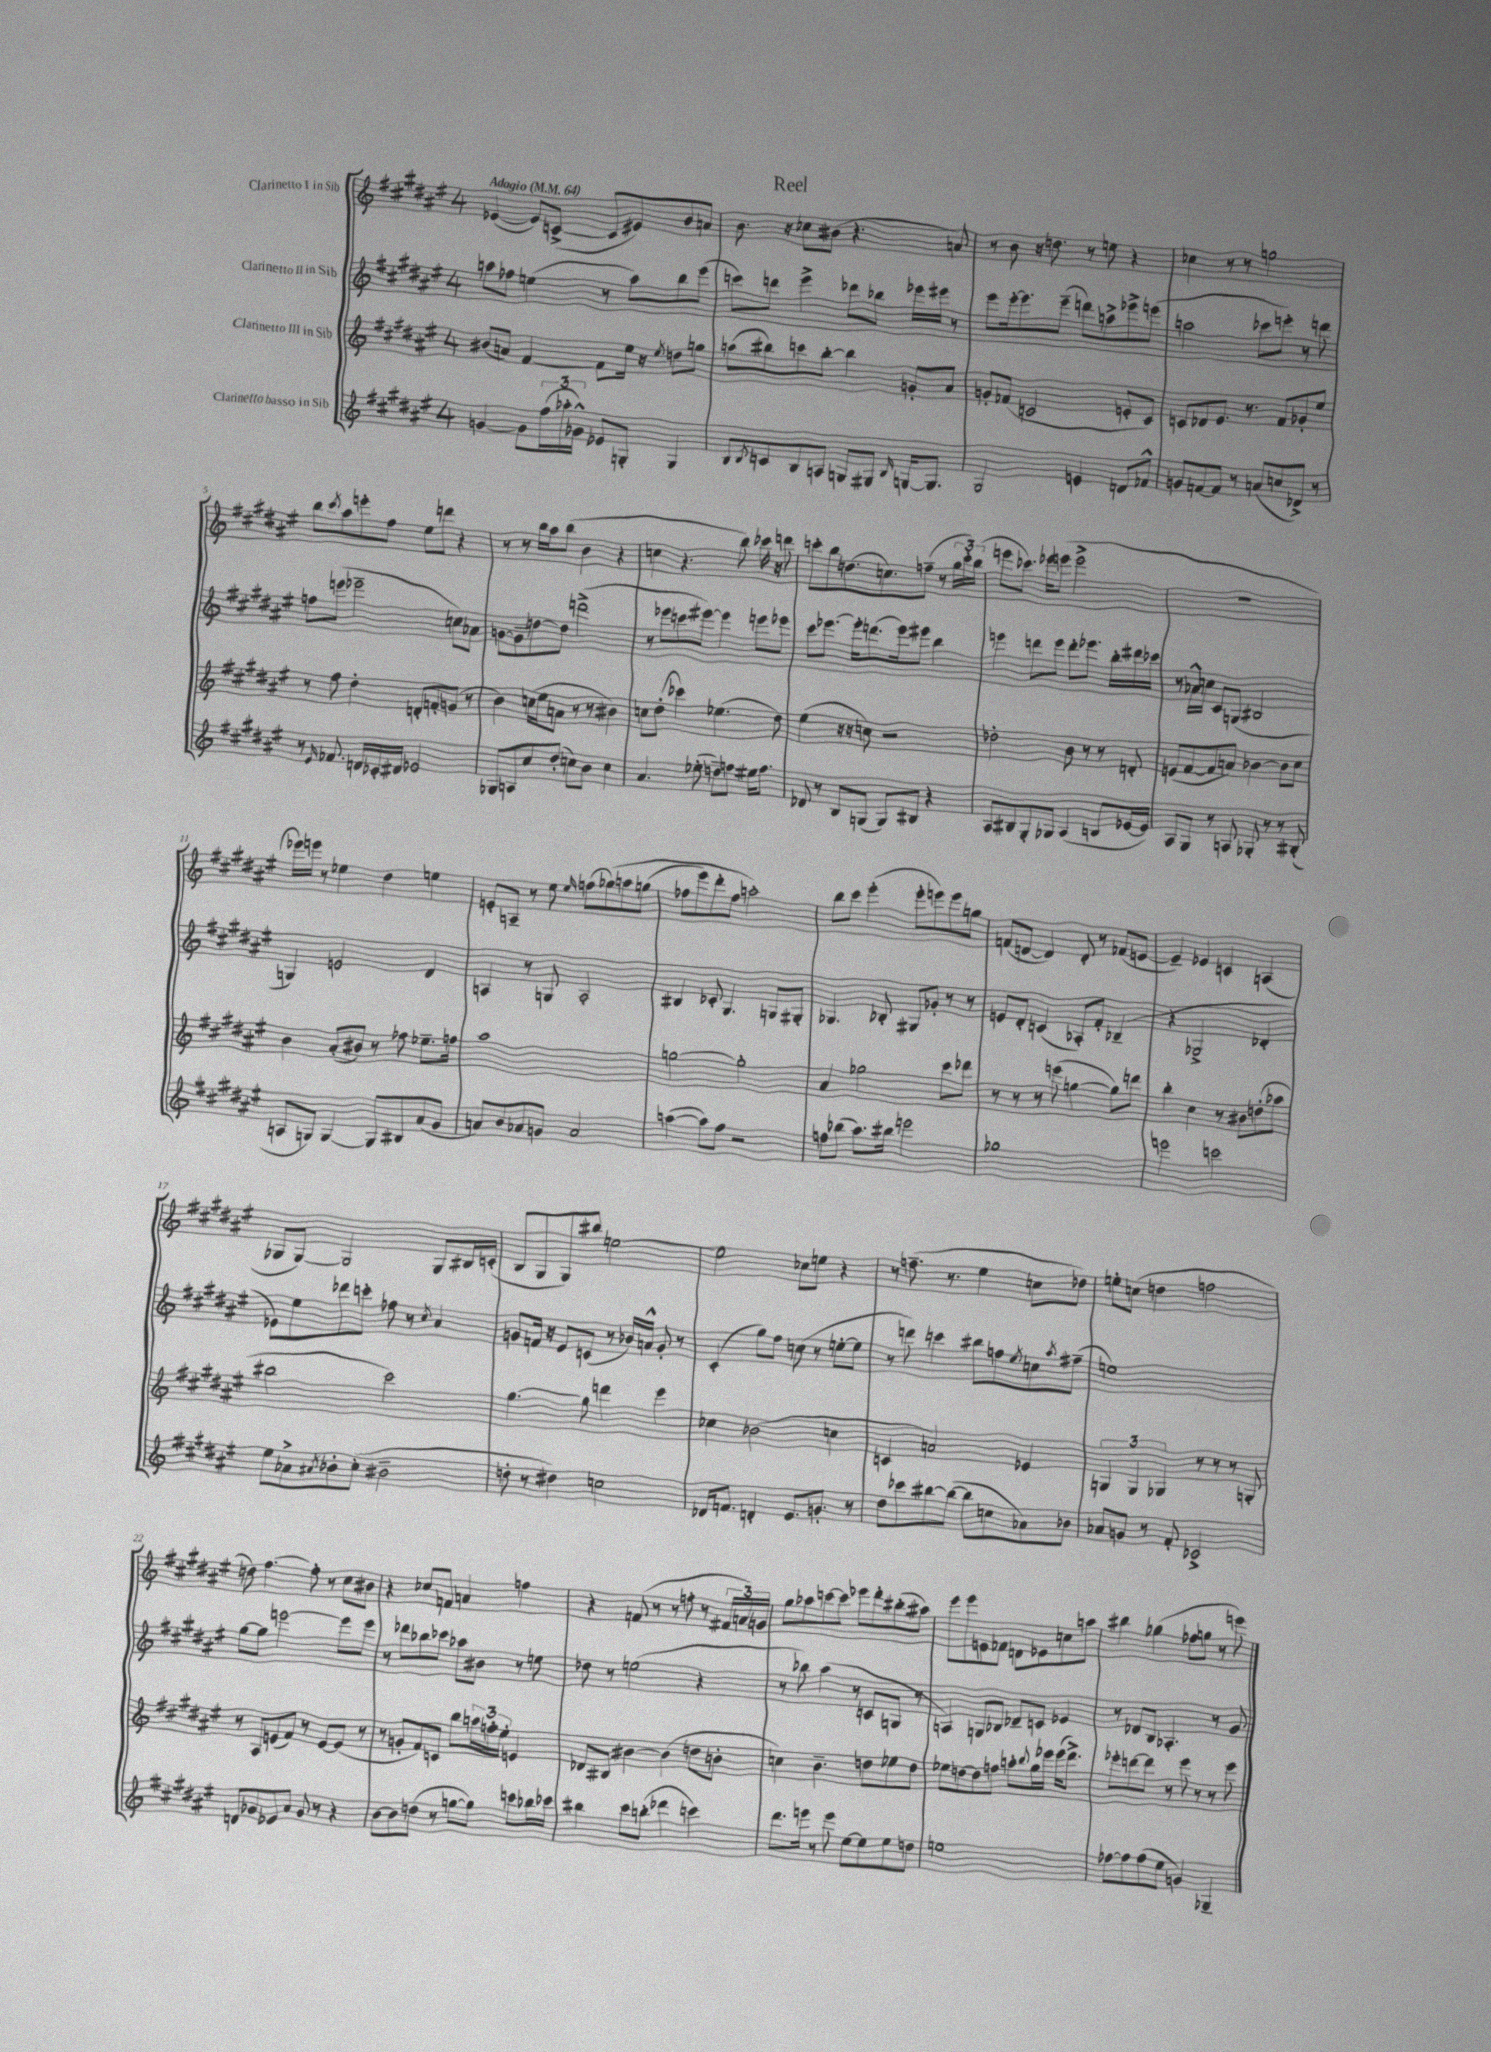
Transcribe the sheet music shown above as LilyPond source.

\header { title = "Reel" }
<<
\new StaffGroup <<
\new Staff = "s0" \with { instrumentName = "Clarinetto I in Sib" } {
    \clef treble \key fis \major \once \override Staff.TimeSignature.style = #'single-digit \time 4/4 \tempo "Adagio" 4 = 64
    ees'4~( ees'8) c'8~->( c'8 eis'8) b'8 a'8 |
    b'8. r16 ces''8 bis'8( r4. a'8) |
    r8 b'8 r16 d''8. r8 e''8 r4 |
    ces''4 r8 r8 g''2 |
    b''8 \acciaccatura { cis'''8 } ais''8 e'''8-. fis''8 eis''8 d'''8 r4 |
    r8 r8 b''16 ais''16 b''8( b'4 r4 |
    c''4 r4. b''8) ces'''16 r16 d'''8 |
    c'''8-. b''8 d''8.( c''8.) f''8--( r8 \tuplet 3/2 { gis''16 c'''16-.) b''16( } |
    e'''8 ces'''8.) ees'''16 e'''8( e'''2-> |
    R1 |
    ees'''16) e'''16 r8 ees''4 dis''4 e''4 |
    e'8-. a8-- r8 eis''8 \grace { eis''16 } f''8( ges''8)\( a''8 g''8( |
    fes''8 eis'''8) dis'''8-. fes''8 a''2-.\) |
    b''8 cis'''8 eis'''4-.( eis'''8-. e'''8) e'''8 g''8 |
    f'8( d'8~ d'4) d'8-. r8 fes'8( e'8~ |
    e'4--) ees'4 c'4 a4( |
    ges8 ges8~) ges2 ges8 bis16 c'16-.( |
    b8 gis8 gis8) bis''8 e''2~ |
    e''2 ces''8 e''8 r4 |
    r8 f''8.--( r8. eis''4 c''8 des''8) |
    e''8-. c''8( d''4 f''2 |
    d''8) fis''4.~ fis''8-. r8 cis''8 bis'8 |
    r4 ces''8 f'8 a'4 f''4 |
    r4 f'8( r8 r8 f''8-. r8 \tuplet 3/2 { fis'16 a'16) g'16 } |
    gis''8 aes''8 c'''8~ c'''8 ees'''8 dis'''8-. bis''8-.( ais''8) |
    eis'''8 eis'''8 e'8 fes'8 d'8 ees'8 c''8 a''8 |
    bis''4 ges''4( fes''8 g''8 r8 e'''8) \bar "|." |
}
\new Staff = "s1" \with { instrumentName = "Clarinetto II in Sib" } {
    \clef treble \key fis \major \once \override Staff.TimeSignature.style = #'single-digit \time 4/4
    a''8 fes''8 e''4( r8 a''8) b''8 eis'''8( |
    c'''8) d'''8 eis'''4-> des'''8 bes''8 ees'''16 eis'''16 r8 |
    eis'''8 eis'''16~-. eis'''8. eis'''8--( d'''8) a''8-> ees'''8-> e'''8( |
    a''2 ces'''8 e'''8-.) r8 d'''8 |
    f''8 e'''8( ees'''2-- c''8) aes'8 |
    g'8~ g'8-- d''8~ d''8 d'''2->( |
    r8 ees'''8 c'''8 eis'''8~) eis'''4 e'''8 ees'''8 |
    cis'''8 ees'''8.~ ees'''16-. d'''8.( ees'''16) eis'''8 b''4 |
    e'''4 d'''8 e'''8 d'''8-. ees'''8. b''16-. dis'''16 ces'''16 |
    r8 aes'16-^ c''16 cis'8 g8( bis2 |
    g4) e'2 dis'4 |
    a4 r8 g8 a2-. |
    bis4 ces'8-. gis4. g8 gis8-. |
    ges4. bes8-. gis8 ges'8-. r8 r8 |
    e'8 dis'8-. c'4( aes8-.) fis'8-. bes4--( |
    r4 ges2-> des'4-. |
    ees'8) eis''8 des'''8 c'''8-. fes''8 r8 \acciaccatura { cis''8 } ais'4 |
    g'8 f'16 r16 eis'8 c'8( r8 bes'16) a'16-^ g'8-. r8 |
    cis'4-.( gis''8) fis''8 c''8( r8 e''8~-. e''8 |
    r8 d'''8) c'''4 bis''8 f''8 \acciaccatura { eis''8 } c''8 \acciaccatura { ais''8 } fis''8--( |
    e''1) |
    gis''8~ gis''8 e'''2~ e'''8 e'''8 |
    r8 des'''8 bes''8 ces'''8 aes''8 bis'8 r8 e''8 |
    des''8 r8 e''2( r4 |
    r8 bes''8) ais''4( r8 c'8 g8 r8 |
    a4) g8 bes8 des'8-- c'8 ees'4 |
    r8 des'8 b8 aes4.-. r8 gis'8 \bar "|." |
}
\new Staff = "s2" \with { instrumentName = "Clarinetto III in Sib" } {
    \clef treble \key fis \major \once \override Staff.TimeSignature.style = #'single-digit \time 4/4
    bis'8( a'8) fis'4~ fis'8 eis''16 r16 \acciaccatura { eis''8 } d''8 g''8 |
    a''8( bis''8) c'''8 bis''8~-. bis''4 g'8-. ais'8 |
    g'8-. fes'8( c'2 e'8-. c'8) |
    c'8 des'8 eis'8. r8. fis'8 ges'8-. eis''8 |
    r8 fis''8 dis''4-. d'8-. f'8-. g'8( r8 |
    b'4) c''16( eis''16 a'8 r8 r8 bis'4) |
    c''8 dis''8-.( ces'''4) ees''4.( dis''8) |
    eis''4( r16 r16 c''8) r2 |
    des''2-. b'8 r8 r8 d'8-. |
    e'8( fis'8~ fis'8 a'8) bes'4~ bes'8 cis''8 |
    b'4 ais'8-.( bis'8) r8 fes''8 ees''8.-- f''16 |
    ais''1 |
    g''2~ g''2-. |
    ais'4 ges''2 cis'''8 des'''8 |
    r8 r8 r8 e'''8( g''4~ g''8) d'''8 |
    b''4-. cis''4 r8 bis'8 d''8-.( aes''8 |
    bis''2 cis'''2) |
    gis''4.~ gis''8 d'''4 eis'''4 |
    ces''4 bes'2( c''4 |
    c'4 a'2) ees'4 |
    \tuplet 3/2 { g4 g4 ges4 } r8 r8 r8 g8-. |
    r8 ais8 e'8( fis'8) r8 e'8~ e'8( r8 |
    r8 g'8-. fis'8) c'8 b''8 \tuplet 3/2 { a''16 f''16-. eis''16-. } e'4 |
    des'8 bis8 bis'4~ bis'4( d''8 b'8-. |
    c''4) b'4.-- d''8 ees''8 d''8 |
    ees''8 d''8~ d''8 f''8 a''8-. \appoggiatura { b''8 } gis''16 ees'''16 ees'''16( dis'''8.->) |
    ees'''8-. d'''8~ d'''8 r8 ees'''8 r8 r8 ees'''8 \bar "|." |
}
\new Staff = "s3" \with { instrumentName = "Clarinetto basso in Sib" } {
    \clef treble \key fis \major \once \override Staff.TimeSignature.style = #'single-digit \time 4/4
    g'4~ g'8 \tuplet 3/2 { fis''16( aes''16-. ges'16-^) } ees'8 g8-. g4 |
    b8 \acciaccatura { b8 } c'8 b8 a8 g8 gis8 \grace { b16 } g16~ g8. |
    gis2 e'4 d'8 fes'8-^ |
    g'8 f'8~ f'8 r8 a'8( c''8 des'8->) r8 |
    r8 \grace { eis'16 } fes'8. d'16 ces'16-. dis'16 ees'2 |
    ges8 a8 cis''8 dis''8-.( c''8) b'8 c''4 |
    ais'4. ees''8-.( d''8--) f''8 eis''16 f''8. |
    des'8 r8 b8 g8( g8) bis8 r4 |
    ais8 bis8 gis8-. ges8 ais4( b8 ees'16~ ees'16) |
    ais8 gis8 r8 a8 ges8-. r8 r8 bis8-.( |
    a8 g8) g4~ g8 bis8 ais'8( gis'8 |
    a'8) b'8 aes'8 g'8 aes'2 |
    a''4~( a''8) fis''8 r2 |
    f''8 bes''8( ais''8.) bis''16 e'''2 |
    ges''1 |
    e'''2 c'''2 |
    eis''8 aes'8-> \acciaccatura { ais'8 } bes'8-. cis''8-.( bis'2-- |
    d''8-. r8 dis''4) c''2 |
    des'16 f'8. d'4-. eis'8. g'8.-. r8 |
    dis''8 ces'''8 bis''8~ bis''8~( bis''8 c''8 aes'8) bes'8 |
    aes'8 g'8 r8 fis'8-. ces'2-> |
    d'8 ges'8 ees'8 ais'8 ges'8 r8 r4 |
    b'8~ b'8 d''8( r8 g''8~ g''8) c'''8 bes''16 ces'''16 |
    bis''4 cis'''8 b''8-.( des'''4 c'''4) |
    dis'''8. e'''16 r8 e'''8 eis''8~ eis''8 eis''8 d''8 |
    e''1 |
    fes''8~ fes''8 fes''8( eis''8 g'4) ges4-- \bar "|." |
}
>>
>>
